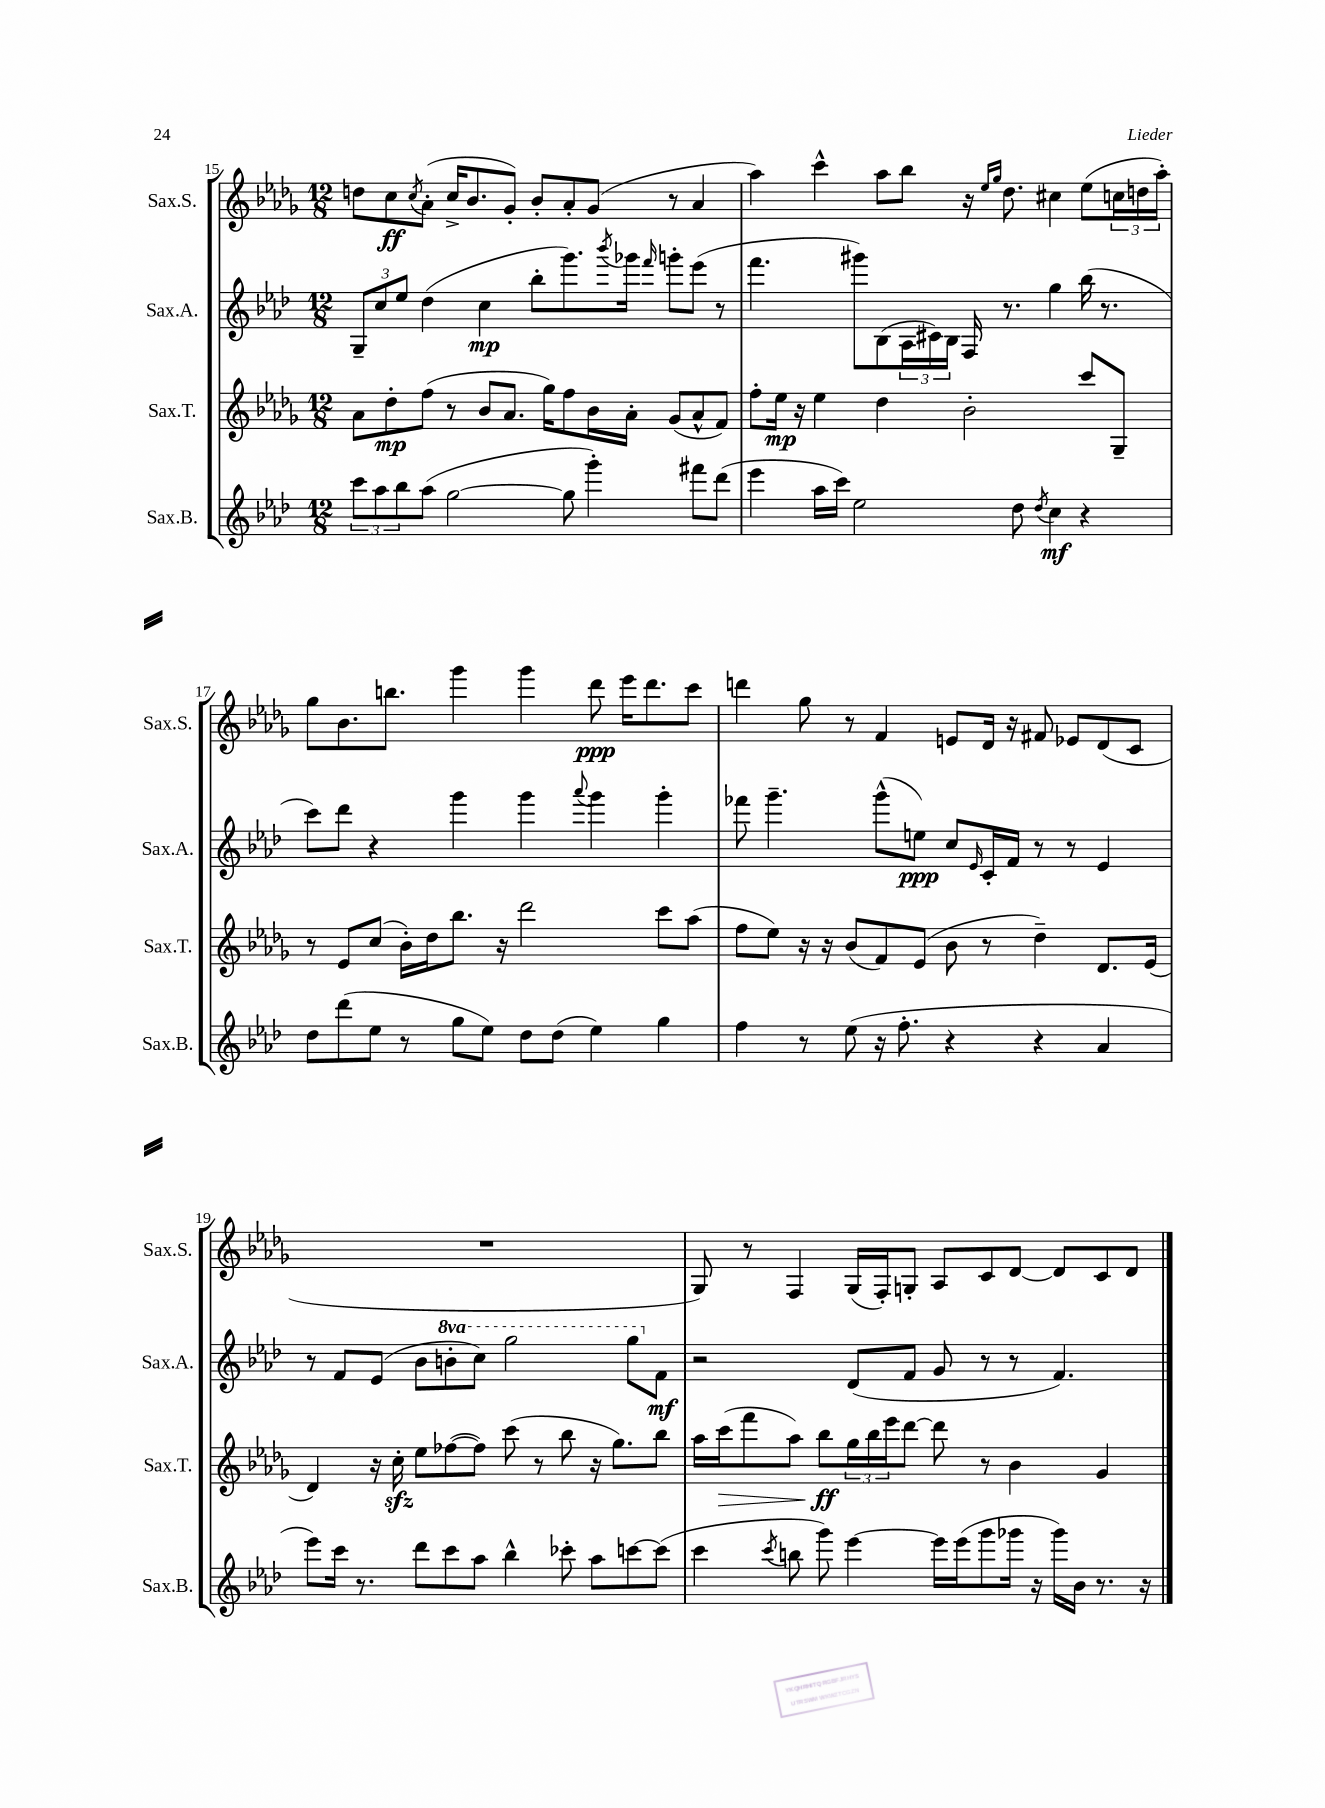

**kern	**kern	**kern	**kern
*staff4	*staff3	*staff2	*staff1
*clefG2	*clefG2	*clefG2	*clefG2
*k[b-e-a-d-]	*k[b-e-a-d-g-]	*k[b-e-a-d-]	*k[b-e-a-d-g-]
*M12/8	*M12/8	*M12/8	*M12/8
12ccc	8a-	12G~	8dd
12aa-	.	12cc	.
.	8dd-'	.	8cc
12bb-	.	12ee-	.
.	.	.	8qcc
(8aa-	(8ff	(4dd-	(8a-'
[2gg	8r	.	16cc^
.	.	.	8.b-
.	8b-	4cc	.
.	8.a-	.	8g-')
.	.	8bb-'	8b-'
.	16gg-)	.	.
8gg]	8ff	8.ggg)	8a-'
4ggg')	16b-	.	(8g-
.	.	8qbbb-	.
.	16a-'	16ggg-	.
.	.	16qqfff	.
.	(8g-	8ggg'	8r
8fff#	8a-^^	(8eee-	4a-
(8ddd-	8f)	8r	.
=	=	=	=
4eee-	8ff'	4.fff	4aa-)
.	16ee-	.	.
.	16r	.	.
16aa-	4ee-	.	4ccc^^
16ccc)	.	.	.
2ee-	.	8ggg#)	.
.	4dd-	(8B-	8aa-
.	.	24A-	8bb-
.	.	24c#)	.
.	.	24B-	.
.	2b-'	16F	16r
.	.	.	16qqee-
.	.	.	16qqgg-
.	.	8.r	8.dd-
8dd-	.	.	.
8qdd-	.	.	.
4cc	.	4gg	4cc#
4r	8ccc	(16bb-	(8ee-
.	.	8.r	.
.	8G-~	.	24cc
.	.	.	24dd
.	.	.	24aa-')
=	=	=	=
8dd-	8r	8ccc)	8gg-
(8ddd-	8e-	8ddd-	8.b-
8ee-	(8cc	4r	.
.	.	.	8.bb
8r	16b-')	.	.
.	16dd-	.	.
8gg	8.bb-	4ggg	4ggg-
8ee-)	.	.	.
.	16r	.	.
8dd-	2ddd-	4ggg	4ggg-
(8dd-	.	.	.
.	.	8qqaaa-	.
4ee-)	.	4ggg	8ddd-
.	.	.	16eee-
.	.	.	8.ddd-
4gg	8ccc	4ggg'	.
.	(8aa-	.	8ccc
=	=	=	=
4ff	8ff	8fff-	4ddd
.	8ee-)	4.ggg~	.
8r	16r	.	8gg-
.	16r	.	.
(8ee-	(8b-	.	8r
16r	8f)	(8ggg^^	4f
8.ff'	.	.	.
.	(8e-	8ee)	.
4r	8b-	8cc	8e
.	.	16qqe-	.
.	8r	16c'	16d-
.	.	16f	16r
4r	4dd-~)	8r	8f#
.	.	8r	8e-
4a-	8.d-	4e-	(8d-
.	.	.	8c
.	(16e-	.	.
=	=	=	=
8eee-)	4d-)	8r	1.r
16ccc	.	8f	.
8.r	.	.	.
.	16r	(8e-	.
.	16cc'	.	.
8ddd-	8ee-	8b-	.
8ccc	([8ff-	8bb'	.
8aa-	8ff-])	8ccc)	.
4bb-^^	(8ccc	2ggg	.
.	8r	.	.
8ccc-'	8bb-	.	.
8aa-	16r	.	.
.	8.gg-)	.	.
[8ccc	.	8ggg	.
(8ccc]	8bb-	8f	.
=	=	=	=
4ccc	16aa-	2r	8G-)
.	(16ccc	.	.
.	8fff	.	8r
8qccc	.	.	.
8bb	8aa-)	.	4F
8ggg)	8bb-	.	.
[4eee-	24gg-	(8d-	(16G-
.	24bb-	.	.
.	.	.	16F')
.	24eee-	.	.
.	[8ddd-	8f	8G'
16eee-]	8ddd-]	8g	8A-
(16eee-	.	.	.
8ggg	8r	8r	8c
16ggg-	4b-	8r	[8d-
16r	.	.	.
16ggg-)	.	4.f)	8d-]
16b-	.	.	.
8.r	4g-	.	8c
.	.	.	8d-
16r	.	.	.
==	==	==	==
*-	*-	*-	*-
